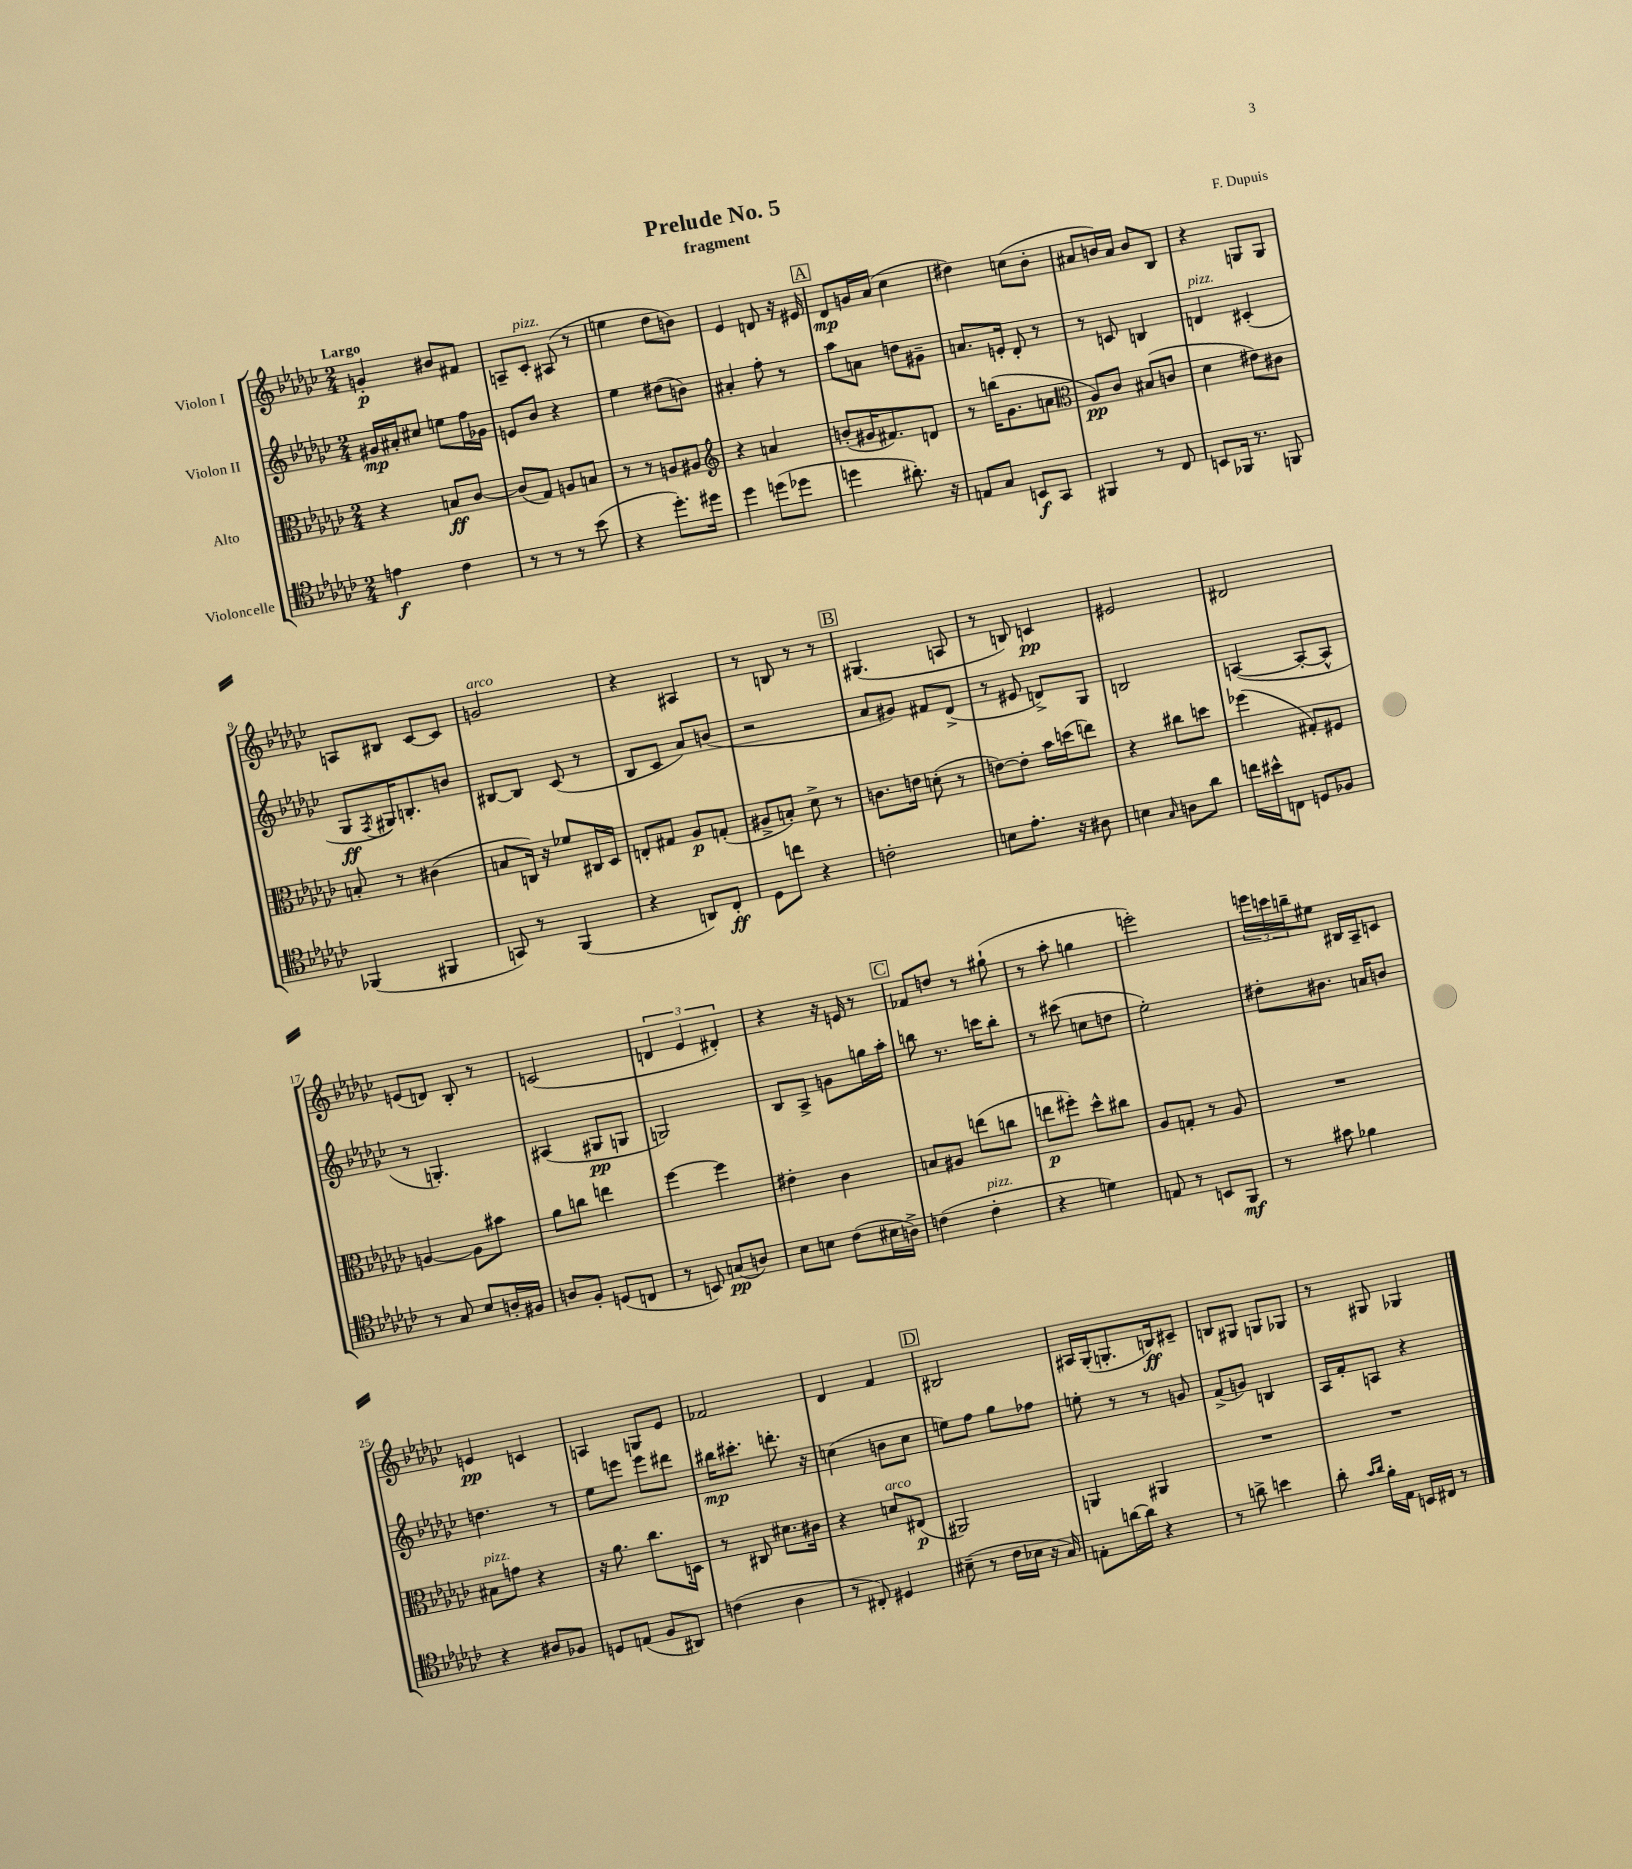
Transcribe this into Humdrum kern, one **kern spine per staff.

**kern	**dynam	**kern	**dynam	**kern	**dynam	**kern	**dynam
*part4	*part4	*part3	*part3	*part2	*part2	*part1	*part1
*staff4	*staff4	*staff3	*staff3	*staff2	*staff2	*staff1	*staff1
*I"Violoncelle	*	*I"Alto	*	*I"Violon II	*	*I"Violon I	*
*clefC4	*	*clefC3	*	*clefG2	*	*clefG2	*
*k[b-e-a-d-g-c-]	*	*k[b-e-a-d-g-c-]	*	*k[b-e-a-d-g-c-]	*	*k[b-e-a-d-g-c-]	*
*M2/4	*	*M2/4	*	*M2/4	*	*M2/4	*
=1	=1	=1	=1	=1	=1	=1	=1
!	!	!	!	!	!	!LO:TX:a:B:t=Largo	!
4en\	f	4r	.	16g#X/LL	mp	4gn'/	p
.	.	.	.	16a#X'/J	.	.	.
.	.	.	.	8cc#X/J	.	.	.
4c-\	.	8Bn/L	ff	8een\L	.	8b#X/L	.
.	.	[8c-/J	.	16ff\L	.	8f#X/J	.
.	.	.	.	16g-X\JJ	.	.	.
=2	=2	=2	=2	=2	=2	=2	=2
8r	.	(8c-/L]	.	8en/L	.	8An~/L	.
!	!	!	!	!	!	!LO:TX:a:i:t=pizz.	!
8r	.	8G-/J)	.	8b-/J	.	8c-'/J	.
8r	.	8An/L	.	4r	.	(8A#X/	.
(8b-\	.	8Bn/J	.	.	.	8r	.
=3	=3	=3	=3	=3	=3	=3	=3
4r	.	8r	.	4ee-\	.	4een\	.
.	.	8r	.	.	.	.	.
8.dd-'\L)	.	8An/L	.	(8dd#X\L	.	8dd-\L	.
.	.	8A#X/J	.	8bn\J)	.	8bn\J)	.
16dd#X\Jk	.	.	.	.	.	.	.
=4	=4	=4	=4	=4	=4	=4	=4
*	*	*clefG2	*	*	*	*	*
4dd-\	.	4r	.	4a#X'/	.	4e-/	.
(8ddn\L	.	4an/	.	8ff'\	.	8dn/	.
8dd-X\J	.	.	.	8r	.	16r	.
.	.	.	.	.	.	16e#X/	.
!!LO:REH:place=s1:t=A
=5	=5	=5	=5	=5	=5	=5	=5
4ddn\	.	(8bn'/L	.	8aa-\L	.	8d-/L	mp
.	.	16g#X/K	.	8an\J	.	16gn/L	.
.	.	8.f#X/)	.	.	.	(16a-/JJ	.
8.a#X'\)	.	.	.	8ddn\L	.	4cc-\	.
.	.	8dn/J	.	8g#X~\J	.	.	.
16r	.	.	.	.	.	.	.
=6	=6	=6	=6	=6	=6	=6	=6
8En/L	.	8r	.	8.an/L	.	4dd#X\)	.
8G-/J	.	(16bbn\KL	.	.	.	.	.
.	.	8.g-\	.	16en'/Jk	.	.	.
8BBn/L	f	.	.	8d-'/	.	(8ccn\L	.
8GG-/J	.	8an\J	.	8r	.	8b-'\J	.
=7	=7	=7	=7	=7	=7	=7	=7
*	*	*clefC3	*	*	*	*	*
4FF#X/	.	8A-/L)	pp	8r	.	8a#X/L	.
.	.	8c-/J	.	8cn/	.	16bn/L)	.
.	.	.	.	.	.	16a#/JJ	.
8r	.	(8B#X/L	.	4Bn/	.	8b/L	.
8C-/	.	8cn/J	.	.	.	8B-/J	.
=8	=8	=8	=8	=8	=8	=8	=8
!	!	!	!	!LO:TX:a:i:t=pizz.	!	!	!
8BBn/L	.	4d-\	.	4dn/	.	4r	.
16FF-X/Jk	.	.	.	.	.	.	.
8.r	.	.	.	.	.	.	.
.	.	8e#X\L)	.	(4c#X'/	.	8Gn/L	.
8FFn/	.	8c#X\J	.	.	.	8G/J	.
!!LO:LB:g=z
=9	=9	=9	=9	=9	=9	=9	=9
(4FF-X/	.	8Bn'/	.	8G-/L	ff	8An/L	.
.	.	.	.	8qF/	.	.	.
.	.	8r	.	16G#X/K)	.	8B#X/J	.
.	.	.	.	8.Bn'/	.	.	.
4FF#X/	.	(4c#X\	.	.	.	[8c-/L	.
.	.	.	.	8bn/J	.	8c-/J]	.
=10	=10	=10	=10	=10	=10	=10	=10
!	!	!	!	!	!	!LO:TX:a:i:t=arco	!
8GGn/)	.	8Bn/L	.	[8B#X/L	.	2gn/	.
8r	.	16Cn/Jk)	.	8B#/J]	.	.	.
.	.	16r	.	.	.	.	.
(4FF/	.	8f-X/L	.	(8c-/	.	.	.
.	.	16C#X/L	.	8r	.	.	.
.	.	16D-/JJ	.	.	.	.	.
=11	=11	=11	=11	=11	=11	=11	=11
4r	.	8En'/L	.	8B-/L	.	4r	.
.	.	8G#X/J	.	8c-/J	.	.	.
8AAn/L)	.	8A-/L	p	8a-/L)	.	4A#X/	.
8C-'/J	ff	(8Gn'/J	.	(8bn/J	.	.	.
=12	=12	=12	=12	=12	=12	=12	=12
8D-\L	.	8A#X^/L	.	2r	.	8r	.
8ccn\J	.	8Bn'/J)	.	.	.	8Bn/	.
4r	.	8d-^\	.	.	.	8r	.
.	.	8r	.	.	.	8r	.
!!LO:REH:place=s1:t=B
=13	=13	=13	=13	=13	=13	=13	=13
2cn'\	.	8.cn\L	.	8a-/L	.	(4.G#X/	.
.	.	.	.	8g#X/J)	.	.	.
.	.	16en\Jk	.	.	.	.	.
.	.	(8dn'\	.	8f#X/L	.	.	.
.	.	8r	.	(8d-^/J	.	8An/	.
=14	=14	=14	=14	=14	=14	=14	=14
8Bn\L	.	[8en\L)	.	8r	.	8r	.
8.e-'\J	.	8e'\J]	.	8e#X/	.	8Bn/)	.
.	.	16b-\LL	.	8dn^/L)	.	4cn/	pp
16r	.	(16ddn\J	.	.	.	.	.
8A#X\	.	8een\J)	.	8G-/J	.	.	.
=15	=15	=15	=15	=15	=15	=15	=15
4Bn\	.	4r	.	2Bn/	.	2e#X/	.
16qqG-/	.	.	.	.	.	.	.
8An\L	.	8cc#X\L	.	.	.	.	.
8a-\J	.	8ddn\J	.	.	.	.	.
=16	=16	=16	=16	=16	=16	=16	=16
16ccn\LL	.	(4ff-X\	.	([4An/	.	2d#X/	.
16b#X^^\J	.	.	.	.	.	.	.
8Cn\J	.	.	.	.	.	.	.
8Dn/L	.	8G#X'/L)	.	8A'/L_	.	.	.
8F-X/J	.	8F#X/J	.	8A^^/J]	.	.	.
!!LO:LB:g=z
=17	=17	=17	=17	=17	=17	=17	=17
8r	.	[4An/	.	8r	.	(8en/L	.
8G-/	.	.	.	4.Gn'/)	.	8dn/J)	.
8B-/L	.	8A\L]	.	.	.	8B-'/	.
16An'/L	.	8b#X\J	.	.	.	8r	.
16F#X/JJ	.	.	.	.	.	.	.
=18	=18	=18	=18	=18	=18	=18	=18
8An/L	.	8a-\L	.	(4A#X/	.	(2cn/	.
8F'/J	.	8ccn\J	.	.	.	.	.
(8Dn/L	.	4een\	.	8G#X/L	pp	.	.
8Cn/J	.	.	.	8Gn/J	.	.	.
=19	=19	=19	=19	=19	=19	=19	=19
8r	.	[4ff\	.	2Gn/)	.	6dn/	.
8BBn/)	.	.	.	.	.	.	.
.	.	.	.	.	.	6e-/	.
(8Gn/L	pp	4ff\]	.	.	.	.	.
.	.	.	.	.	.	6d#X'/)	.
8An/J)	.	.	.	.	.	.	.
=20	=20	=20	=20	=20	=20	=20	=20
8B-\L	.	4e#X'\	.	8B-/L	.	4r	.
8Bn\J	.	.	.	8A-^/J	.	.	.
(8c-\L	.	4c-\	.	8gn\L	.	16r	.
.	.	.	.	.	.	16en/	.
16B#X\L	.	.	.	16ggn\L	.	8r	.
16An^\JJ)	.	.	.	16aa-'\JJ	.	.	.
!!LO:REH:place=s1:t=C
=21	=21	=21	=21	=21	=21	=21	=21
(4cn\	.	8Bn/L	.	8bbn\	.	8f-X/L	.
.	.	8A#X/J	.	8.r	.	8ddn/J	.
!LO:TX:a:i:t=pizz.	!	!	!	!	!	!	!
4c'\	.	(8een\L	.	.	.	8r	.
.	.	.	.	16cccn\KL	.	.	.
.	.	8ccn\J	.	8bb'\J	.	(8gg#X`\	.
=22	=22	=22	=22	=22	=22	=22	=22
4r	.	8een\L	p	8r	.	8r	.
.	.	8ff#X'\J)	.	(8ccc#X\	.	8aa-'\	.
4dn\)	.	8dd-^^\L	.	8ccn\L	.	4ggn\	.
.	.	8cc#X\J	.	8ddn\J	.	.	.
=23	=23	=23	=23	=23	=23	=23	=23
8En/	.	8A-/L	.	2ee-'\)	.	2eeen'\)	.
8r	.	8Gn'/J	.	.	.	.	.
8BBn/L	.	8r	.	.	.	.	.
8FF/J	mf	8A-/	.	.	.	.	.
=24	=24	=24	=24	=24	=24	=24	=24
8r	.	2r	.	8dd#X'\L	.	24eeen\LL	.
.	.	.	.	.	.	24cccn\	.
.	.	.	.	.	.	24bbn~\J	.
8g#X\	.	.	.	8.b#X\J	.	8ee#X\J	.
4f-X\	.	.	.	.	.	16B#X/LL	.
.	.	.	.	16an/KL	.	16A-~/J	.
.	.	.	.	8bn/J	.	8cn/J	.
!!LO:LB:g=z
=25	=25	=25	=25	=25	=25	=25	=25
!	!	!LO:TX:a:i:t=pizz.	!	!	!	!	!
4r	.	8B#X\L	.	4.ddn\	.	4en/	pp
.	.	8gn\J	.	.	.	.	.
8A#X/L	.	4r	.	.	.	4cn/	.
8F-X/J	.	.	.	8r	.	.	.
=26	=26	=26	=26	=26	=26	=26	=26
8Dn/L	.	16r	.	8ee-\L	.	4An/	.
.	.	8.a-\	.	.	.	.	.
(8En/J	.	.	.	8eeen\J	.	.	.
8F/L	.	8.cc-\L	.	8eee\L	.	8Gn/L	.
8AA#X/J)	.	.	.	8ddd#X\J	.	8e-/J	.
.	.	16Dn\Jk	.	.	.	.	.
=27	=27	=27	=27	=27	=27	=27	=27
(4cn\	.	8r	.	16bb#X\KL	mp	2f-X/	.
.	.	.	.	8.ccc#X'\J	.	.	.
.	.	8C#X/	.	.	.	.	.
4A-\	.	8.d#X\L	.	8.dddn'\	.	.	.
.	.	16c#X\Jk	.	16r	.	.	.
=28	=28	=28	=28	=28	=28	=28	=28
8r	.	4r	.	(4ccn\	.	4d-/	.
8C#X'/)	.	.	.	.	.	.	.
!	!	!LO:TX:a:i:t=arco	!	!	!	!	!
4D#X/	.	8dn/L	.	8bn\L	.	4f/	.
.	.	(8E#X/J	p	8cc\J	.	.	.
!!LO:REH:place=s1:t=D
=29	=29	=29	=29	=29	=29	=29	=29
(8B#X~\	.	2AA#X/)	.	8een\L)	.	2B#X/	.
8r	.	.	.	8ff\J	.	.	.
16c-\LL	.	.	.	8gg-\L	.	.	.
16B-X\JJ	.	.	.	.	.	.	.
16r	.	.	.	8ff-X\J	.	.	.
16G-/)	.	.	.	.	.	.	.
=30	=30	=30	=30	=30	=30	=30	=30
8En'\L	.	4AAn/	.	8een'\	.	16A#X/LL	.
.	.	.	.	.	.	(16G-'/J	.
[16an\L	.	.	.	8r	.	8.Gn'/	.
16a\JJ]	.	.	.	.	.	.	.
4r	.	4AA#X/	.	8r	.	.	.
.	.	.	.	.	.	16Bn/k)	ff
.	.	.	.	8gn/	.	8c#X~/J	.
=31	=31	=31	=31	=31	=31	=31	=31
8r	.	2r	.	(8f^/L	.	8Bn/L	.
8an^\	.	.	.	8gn/J)	.	8G#X/J	.
4bn\	.	.	.	4Bn/	.	8Gn/L	.
.	.	.	.	.	.	8G-X/J	.
=32	=32	=32	=32	=32	=32	=32	=32
8a-'\	.	2r	.	16A-/LL	.	8r	.
.	.	.	.	16f'/J	.	.	.
16qqg-/LL	.	.	.	.	.	.	.
16qqa-/JJ	.	.	.	.	.	.	.
16f'\LL	.	.	.	8An/J	.	8G#X/	.
16E-\JJ	.	.	.	.	.	.	.
16BBn/LL	.	.	.	4r	.	4G-X/	.
16C#X/JJ	.	.	.	.	.	.	.
8r	.	.	.	.	.	.	.
==	==	==	==	==	==	==	==
*-	*-	*-	*-	*-	*-	*-	*-
